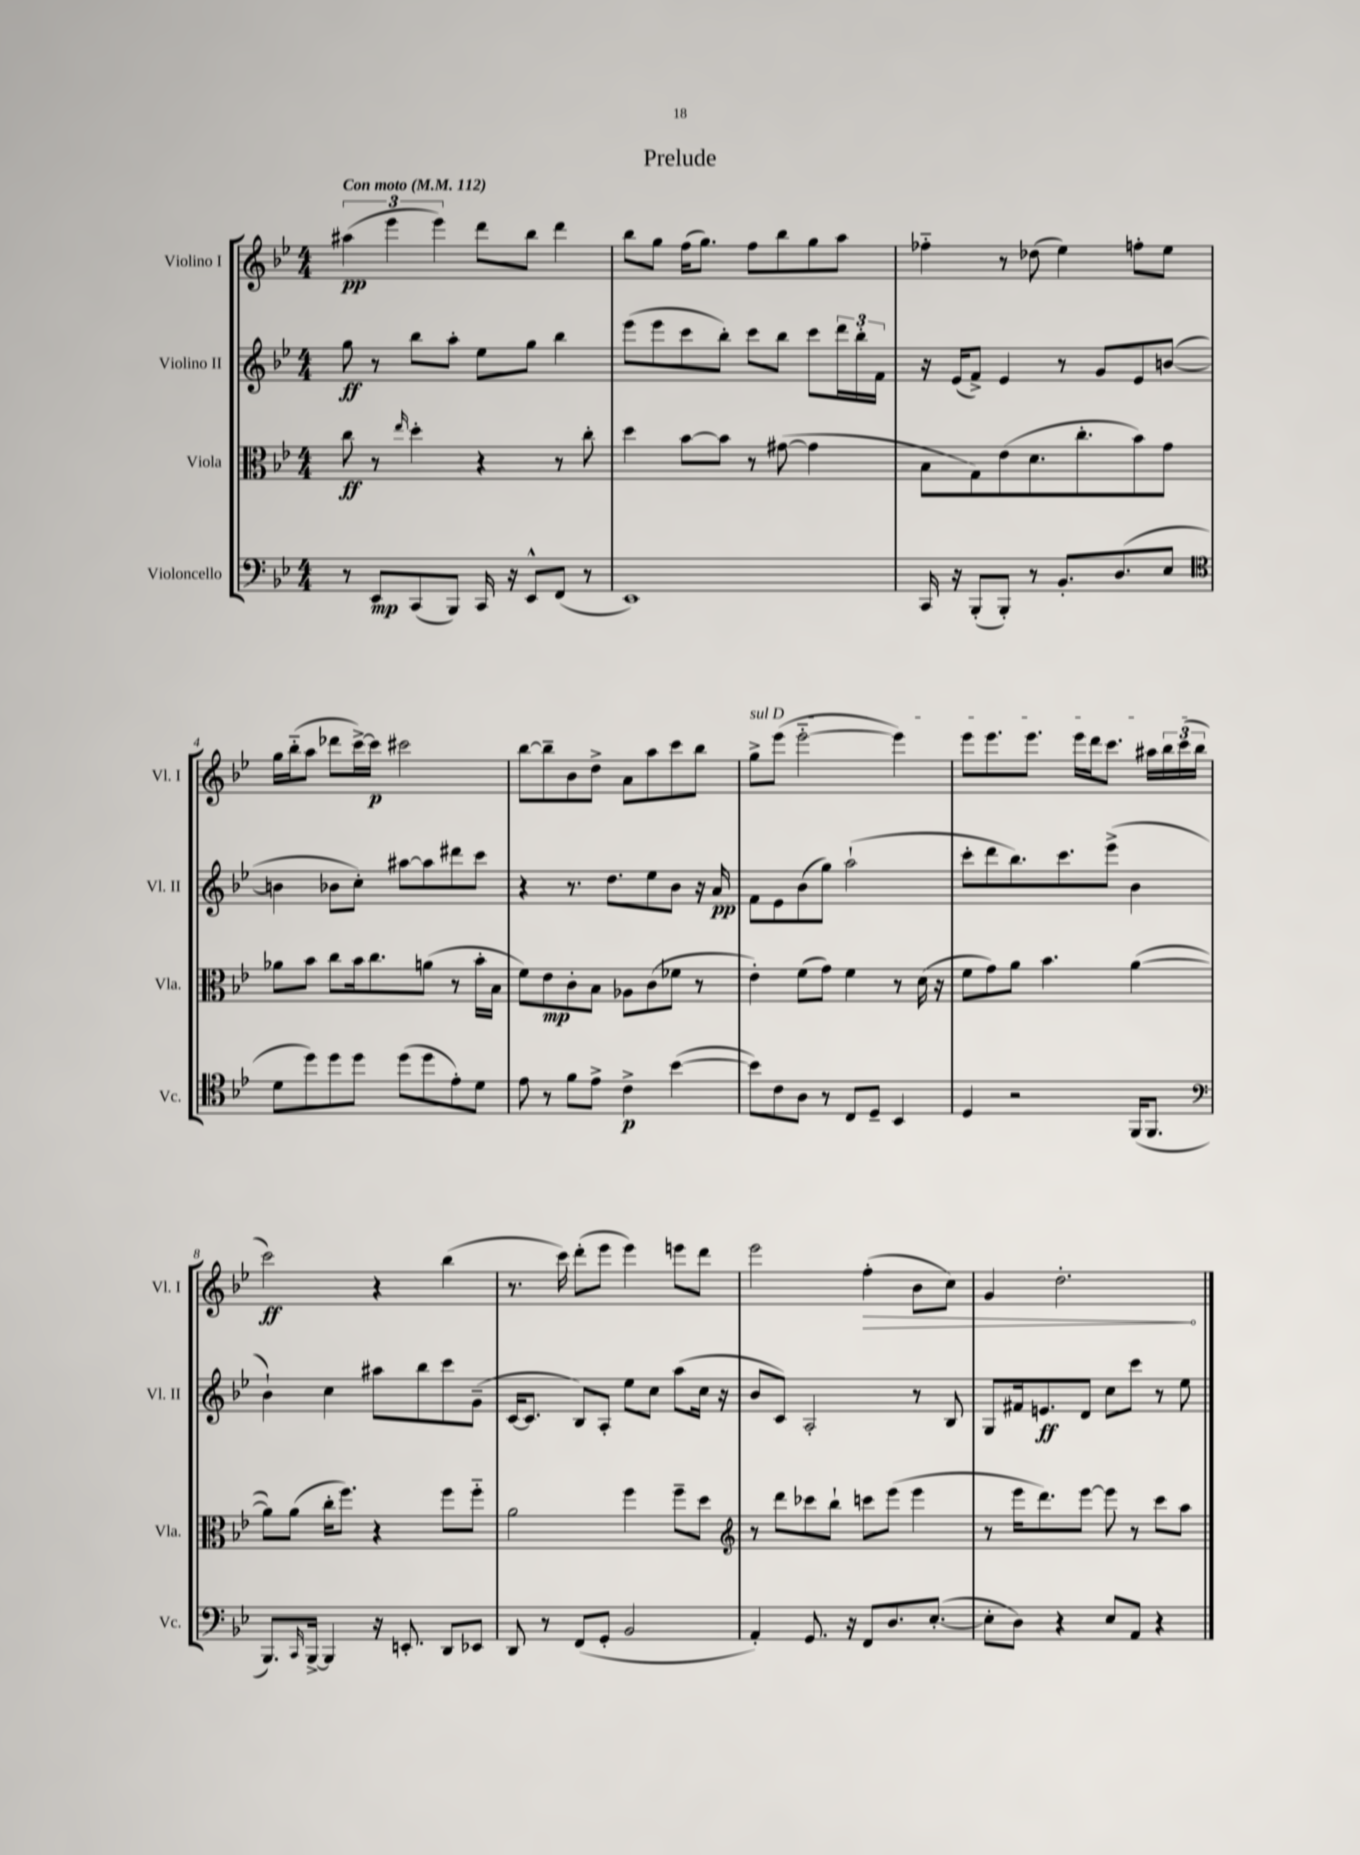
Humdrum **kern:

**kern	**dynam	**kern	**dynam	**kern	**dynam	**kern	**dynam
*part4	*part4	*part3	*part3	*part2	*part2	*part1	*part1
*staff4	*staff4	*staff3	*staff3	*staff2	*staff2	*staff1	*staff1
*I"Violoncello	*	*I"Viola	*	*I"Violino II	*	*I"Violino I	*
*I'Vc.	*	*I'Vla.	*	*I'Vl. II	*	*I'Vl. I	*
*clefF4	*	*clefC3	*	*clefG2	*	*clefG2	*
*k[b-e-]	*	*k[b-e-]	*	*k[b-e-]	*	*k[b-e-]	*
*M4/4	*	*M4/4	*	*M4/4	*	*M4/4	*
*MM112	*	*MM112	*	*MM112	*	*MM112	*
=1	=1	=1	=1	=1	=1	=1	=1
!	!	!	!	!	!	!LO:TX:a:B:t=Con moto	!
8r	.	8cc\	ff	8gg\	ff	(6aa#X\	pp
8EE-/L	mp	8r	.	8r	.	.	.
.	.	.	.	.	.	6eee-\	.
.	.	16qqee-/	.	.	.	.	.
(8CC/	.	4dd'\	.	8bb-\L	.	.	.
.	.	.	.	.	.	6eee-\)	.
8BBB-/J)	.	.	.	8aa'\J	.	.	.
16CC/	.	4r	.	8ee-\L	.	8ddd\L	.
16r	.	.	.	.	.	.	.
8EE-^^/L	.	.	.	8gg\J	.	8bb-\J	.
(8FF/J	.	8r	.	4bb-\	.	4ddd\	.
8r	.	8cc'\	.	.	.	.	.
=2	=2	=2	=2	=2	=2	=2	=2
1EE-)	.	4dd\	.	(8eee-\L	.	8bb-\L	.
.	.	.	.	8eee-\	.	8gg\J	.
.	.	[8b-\L	.	8ccc\	.	(16ff\KL	.
.	.	.	.	.	.	8.gg\J)	.
.	.	8b-\J]	.	8bb-'\J)	.	.	.
.	.	8r	.	8ccc\L	.	8ff\L	.
.	.	([8g#X\	.	8bb-\J	.	8bb-\	.
.	.	4g#\]	.	8ccc\L	.	8gg\	.
.	.	.	.	24ddd\L	.	8aa\J	.
.	.	.	.	24bb-'\	.	.	.
.	.	.	.	24f\JJ	.	.	.
=3	=3	=3	=3	=3	=3	=3	=3
16CC/	.	8B-\L	.	16r	.	4ff-X\	.
16r	.	.	.	(16e-/KL	.	.	.
(8BBB-'/L	.	8G\)	.	8f^/J)	.	.	.
8BBB-'/J)	.	(8e-\	.	4e-/	.	8r	.
8r	.	8.d\	.	.	.	(8dd-X\	.
8.BB-'/L	.	.	.	8r	.	4ee-\)	.
.	.	8.cc'\	.	.	.	.	.
.	.	.	.	8g/L	.	.	.
(8.D/	.	.	.	.	.	.	.
.	.	8b-\)	.	8e-/	.	8ffn'\L	.
8E-/J	.	8g\J	.	([8bn/J	.	8ee-\J	.
!!LO:LB:g=z
=4	=4	=4	=4	=4	=4	=4	=4
*clefC4	*	*	*	*	*	*	*
8d\L	.	8a-X\L	.	4bn\]	.	16gg\LL	.
.	.	.	.	.	.	(16bb-\J	.
8dd\)	.	8b-\J	.	.	.	8aa\J	.
8dd\	.	8cc\L	.	8b-X\L	.	8ddd-X\L	.
8dd\J	.	16b-\k	.	8cc'\J)	.	[16ccc^\L)	.
.	.	8.cc\	.	.	.	16ccc\JJ]	p
(8dd\L	.	.	.	[8aa#X\L	.	2ccc#X\	.
8dd\	.	(8an\J	.	8aa#\]	.	.	.
8e-'\)	.	8r	.	8ddd#X\	.	.	.
8d\J	.	16b-'\LL	.	8ccc\J	.	.	.
.	.	16B-\JJ	.	.	.	.	.
=5	=5	=5	=5	=5	=5	=5	=5
8e-\	.	8f\L)	.	4r	.	[8bb-\L	.
8r	.	8e-\	mp	.	.	8bb-~\]	.
8f\L	.	8c'\	.	8.r	.	8b-\	.
8e-^\J	.	8B-\J	.	.	.	8dd^\J	.
.	.	.	.	8.dd\L	.	.	.
4c^\	p	8A-X\L	.	.	.	8a\L	.
.	.	(8c\	.	8ee-\	.	8aa\	.
([4b-\	.	8f-X\J	.	8b-\J	.	8ccc\	.
.	.	8r	.	16r	.	8bb-\J	.
.	.	.	.	16a/	pp	.	.
=6	=6	=6	=6	=6	=6	=6	=6
!	!	!	!	!	!	!LO:TX:a:i:t=sul D	!
8b-\L])	.	4e-'\)	.	8f\L	.	8gg^\L	.
8c\	.	.	.	8e-\	.	(8eee-\J	.
8A\J	.	(8f\L	.	(8b-\	.	[2eee-\	.
8r	.	8g\J)	.	8gg\J)	.	.	.
8C/L	.	4f\	.	(2aa`\	.	.	.
8D~/J	.	.	.	.	.	.	.
4BB-/	.	8r	.	.	.	4eee-\])	.
.	.	(16d\	.	.	.	.	.
.	.	16r	.	.	.	.	.
=7	=7	=7	=7	=7	=7	=7	=7
4D/	.	8f\L	.	8ccc'\L	.	8eee-\L	.
.	.	8g\)	.	8ddd\	.	8.eee-\	.
2r	.	8a\J	.	8.bb-\)	.	.	.
.	.	.	.	.	.	8.eee-\J	.
.	.	4.b-\	.	.	.	.	.
.	.	.	.	8.ccc\	.	.	.
.	.	.	.	.	.	16eee-\LL	.
.	.	.	.	.	.	16ddd\J	.
.	.	.	.	(8eee-^\J	.	8.ccc\J	.
(16FF/KL	.	([4a\	.	4b-\	.	.	.
8.FF/J	.	.	.	.	.	16aa#X\LL	.
.	.	.	.	.	.	24bb-\	.
.	.	.	.	.	.	(24ccc\	.
.	.	.	.	.	.	24bb-\JJ	.
!!LO:LB:g=z
=8	=8	=8	=8	=8	=8	=8	=8
*clefF4	*	*	*	*	*	*	*
8.BBB-/L)	.	8a\L])	.	4b-`\)	.	2ccc\)	ff
.	.	(8a\J	.	.	.	.	.
16qqCC/	.	.	.	.	.	.	.
[16BBB-^/Jk	.	.	.	.	.	.	.
4BBB-/]	.	16cc'\KL	.	4cc\	.	.	.
.	.	8.ff\J)	.	.	.	.	.
16r	.	4r	.	8aa#X\L	.	4r	.
8.EEn'/	.	.	.	.	.	.	.
.	.	.	.	8bb-\	.	.	.
8DD/L	.	8ff\L	.	8ccc\	.	(4bb-\	.
8EE-X/J	.	8ff\J	.	(8g~\J	.	.	.
=9	=9	=9	=9	=9	=9	=9	=9
8DD/	.	2a\	.	[16c/KL	.	8.r	.
.	.	.	.	8.c/J]	.	.	.
8r	.	.	.	.	.	.	.
.	.	.	.	.	.	16ccc\)	.
(8FF/L	.	.	.	8B-/L)	.	(8ddd'\L	.
8GG'/J	.	.	.	8A'/J	.	8eee-\J	.
2BB-/	.	4ff\	.	8ee-\L	.	4eee-\)	.
.	.	.	.	8cc\J	.	.	.
.	.	8ff~\L	.	(8aa\L	.	8eeen\L	.
.	.	8dd\J	.	16cc\Jk	.	8ddd\J	.
.	.	.	.	16r	.	.	.
=10	=10	=10	=10	=10	=10	=10	=10
*	*	*clefG2	*	*	*	*	*
4AA'/)	.	8r	.	8b-/L	.	2eee-\	.
.	.	8ddd\L	.	8c/J)	.	.	.
8.GG/	.	8ccc-X\	.	2A'/	.	.	.
.	.	8bb-`\J	.	.	.	.	.
16r	.	.	.	.	.	.	.
!	!	!	!	!	!	!	!LO:HP:b
8FF/L	.	8cccn\L	.	.	.	(4ff'\	>
8.D/	.	(8eee-\J	.	.	.	.	.
.	.	4eee-\	.	8r	.	8b-\L	.
([8.E-'/J	.	.	.	.	.	.	.
.	.	.	.	8B-/	.	8cc\J)	.
=11	=11	=11	=11	=11	=11	=11	=11
8E-'\L]	.	8r	.	8G/L	.	4g/	.
8D\J)	.	16eee-\KL	.	16f#X/k	.	.	.
.	.	8.ddd\)	.	8.en/	ff	.	.
4r	.	.	.	.	.	2.dd'\	.
.	.	[8eee-\J	.	8d/J	.	.	.
8E-/L	.	8eee-\]	.	8cc\L	.	.	.
8AA/J	.	8r	.	8ccc\J	.	.	.
4r	.	8ccc\L	.	8r	.	.	.
.	.	8aa\J	.	8ee-\	.	.	.
.	.	.	.	.	.	.	]
==	==	==	==	==	==	==	==
*-	*-	*-	*-	*-	*-	*-	*-
